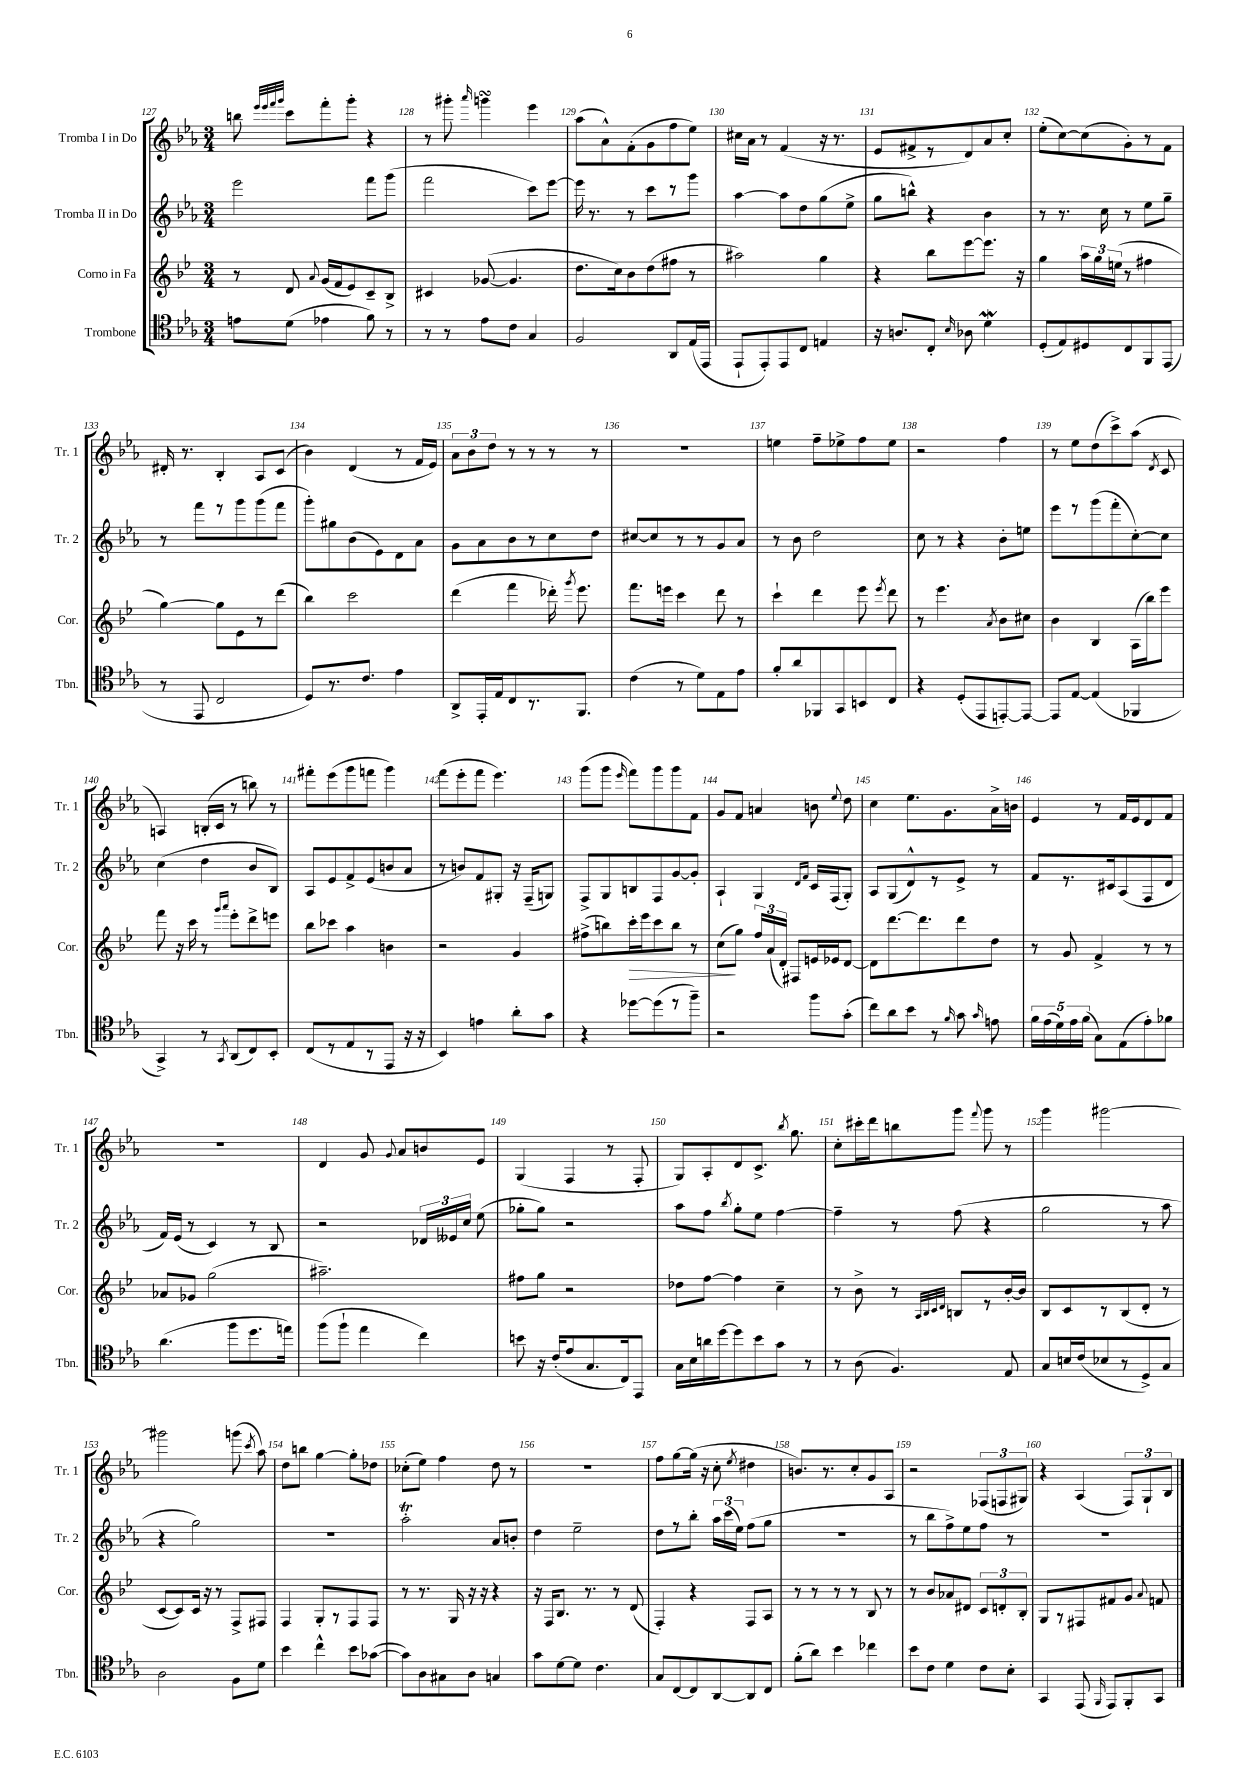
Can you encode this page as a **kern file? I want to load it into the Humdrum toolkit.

**kern	**kern	**dynam	**kern	**kern
*part4	*part3	*part3	*part2	*part1
*staff4	*staff3	*staff3	*staff2	*staff1
*I"Trombone	*I"Corno in Fa	*	*I"Tromba II in Do	*I"Tromba I in Do
*I'Tbn.	*I'Cor.	*	*I'Tr. 2	*I'Tr. 1
*clefC4	*clefG2	*	*clefG2	*clefG2
*k[b-e-a-]	*k[b-e-]	*	*k[b-e-a-]	*k[b-e-a-]
*M3/4	*M3/4	*	*M3/4	*M3/4
=127	=127	=127	=127	=127
8en\L	8r	.	2eee-\	8bbn\
.	.	.	.	32qqeee-/LLL
.	.	.	.	32qqeee-/
.	.	.	.	32qqfff/
.	.	.	.	32qqggg/JJJ
(8d\J	8d/	.	.	8ccc\L
.	8qqa/	.	.	.
4e-X\	(16g/LL	.	.	8fff'\
.	16f/J	.	.	.
.	8e-/)	.	.	8ggg'\J
8f\)	8c~/	.	8fff\L	4r
8r	8B-^/J	.	(8ggg\J	.
=128	=128	=128	=128	=128
8r	4c#X/	.	2fff\	8r
8r	.	.	.	8ggg#X'\
.	.	.	.	16qqaaa-/
8e-\L	([8g-X/	.	.	4gggnsSsS\
8c\J	4.g-/]	.	.	.
4G/	.	.	8ccc\L)	4eee-\
.	.	.	[8eee-\J	.
=129	=129	=129	=129	=129
2F/	8.dd\L	.	16eee-\]	(8aa-\L
.	.	.	8.r	.
.	.	.	.	8a-^^\)
.	16cc\k)	.	.	.
.	8b-\	.	8r	(8f'\
.	(8dd\	.	8ccc\L	8g\
8AA-/L	8ff#X\J	.	8r	8ff\
(16E-/L	8r	.	8ggg\J	8ee-\J)
16EE-/JJ	.	.	.	.
=130	=130	=130	=130	=130
8EE-`/L	2aa#X\)	.	[4aa-\	16cc#X\LL
.	.	.	.	16a-\JJ
8EE-'/)	.	.	.	8r
8EE-/	.	.	8aa-\L]	(4f/
8C/J	.	.	8dd\	.
4En/	4gg\	.	(8gg\	16r
.	.	.	.	8.r
.	.	.	8ee-^\J	.
=131	=131	=131	=131	=131
16r	4r	.	8gg\L	8e-/L
8.An/L	.	.	.	.
.	.	.	8bbn^^\J)	8f#X^/
8C'/J	8bb-\L	.	4r	8r
16qqB-/	.	.	.	.
8A-X\	[8eee-\	.	.	8d/)
4dW\	8.eee-\J]	.	4b-\	8a-/
.	.	.	.	8cc'/J
.	16r	.	.	.
=132	=132	=132	=132	=132
(8D'/L	4gg\	.	8r	(8ee-'\L
8E-/)	.	.	8.r	[8cc\)
8D#X/	24aa\LL	.	.	(8cc\]
.	24gg\	.	.	.
.	.	.	16cc\	.
.	(24een\JJ	.	.	.
8C/	8r	.	8r	8g'\)
8FF/	4ff#X\	.	8ee-\L	8r
(8EE-/J	.	.	8gg~\J	8f\J
!!LO:LB:g=z
=133	=133	=133	=133	=133
8r	[4gg\)	.	8r	16d#X'/
.	.	.	.	8.r
8EE-/	.	.	8fff\L	.
2C/	8gg\L]	.	8r	4B-'/
.	8e-\	.	8ggg\	.
.	8r	.	(8ggg\	8A-/L
.	(8ddd\J	.	8fff\J	(8c/J
=134	=134	=134	=134	=134
8D/L)	4bb-\)	.	8ggg'\L)	4b-\)
8.r	.	.	8gg#X\	.
.	2ccc\	.	(8b-\	(4d/
8.c/J	.	.	.	.
.	.	.	8e-\)	.
4e-\	.	.	8d\	8r
.	.	.	8a-\J	16f/LL
.	.	.	.	16e-/JJ)
=135	=135	=135	=135	=135
8AA-^/L	(4ddd\	.	8g\L	12a-\L
.	.	.	.	12b-\
16EE-'/L	.	.	8a-\	.
.	.	.	.	12dd\J
16E-/J	.	.	.	.
8C/	4fff\	.	8b-\	8r
8.r	.	.	8r	8r
.	16ddd-X'\)	.	8cc\	8r
.	8qggg/	.	.	.
8.FF/J	8.eee-\	.	.	.
.	.	.	8dd\J	8r
=136	=136	=136	=136	=136
(4c\	8.fff\L	.	[8cc#X/L	2.r
.	.	.	8cc#/]	.
.	16eeen\Jk	.	.	.
8r	4ccc\	.	8r	.
8d\L)	.	.	8r	.
8E-\	8ddd\	.	8g/	.
8e-\J	8r	.	8a-/J	.
=137	=137	=137	=137	=137
8f'/L	4ccc`\	.	8r	4een\
8a-/	.	.	8b-\	.
8FF-X/	4ddd\	.	2dd\	8ff~\L
8GG/	.	.	.	8ee-X^\
8BBn/	8eee-\	.	.	8ff\
.	8qeee-/	.	.	.
8C/J	8ddd\	.	.	8ee-\J
=138	=138	=138	=138	=138
4r	8r	.	8cc\	2r
.	4.eee-\	.	8r	.
(8D'/L	.	.	4r	.
8EE-/	.	.	.	.
.	8qa/	.	.	.
[8EEn'/)	8b-\L	.	8b-'\L	4ff\
8EE/J_	8cc#X\J	.	8een\J	.
=139	=139	=139	=139	=139
8EE/L]	4b-\	.	8eee-\L	8r
[8E-/J	.	.	8r	8ee-\L
(4E-/]	4B-/	.	(8ggg\	(8dd\
.	.	.	8fff'\	8ccc^\)
4FF-X/	(16A\LL	.	[8cc'\)	(8aa-\J
.	16bb-\J)	.	.	.
.	.	.	.	8qd/
.	8eee-\J	.	8cc\J]	8c/
!!LO:LB:g=z
=140	=140	=140	=140	=140
4GG^/)	8fff\	.	(4cc\	4An/)
.	16r	.	.	.
.	16ccc\	.	.	.
8r	8r	.	4dd\	(16Bn'/LL
.	.	.	.	16c/JJ
.	16qqggg/LL	.	.	.
8qGG/	16qqaaa/JJ	.	.	.
(8AA-/L	8eee-'\L	.	.	8r
8C/)	8ddd^\	.	8b-/L	8bbn\)
8BB-'/J	8eeen\J	.	8B-/J)	8r
=141	=141	=141	=141	=141
(8C/L	8bb-\L	.	8A-/L	8fff#X'\L
8r	8ccc-X\J	.	8e-/	(8eee-\
8E-/	4aa\	.	8f^/	8ggg\
8r	.	.	(8e-/	8fffn\J
8EE-/J	4bn\	.	8bn/	4ggg\)
16r	.	.	8a-/J	.
16r	.	.	.	.
=142	=142	=142	=142	=142
4BB-/)	2r	.	8r	(8fff\L
.	.	.	8bn/L)	8eee-'\
4en\	.	.	8f/	8fff\J
.	.	.	8G#X'/J	4.eee-\)
8a-'\L	4g/	.	16r	.
.	.	.	(16F~/KL	.
8g\J	.	.	8Gn/J)	.
=143	=143	=143	=143	=143
4r	(8ff#X^\L	.	8F^/L	(8ggg\L
.	8bbn\)	.	8G/	8ggg\J
.	.	.	.	16qqeee-/
!	!	!LO:HP:b	!	!
[8dd-X\L	16ccc'\L	>	8Bn/	8fff\L)
.	16eee-\J	.	.	.
(8dd-\]	8ccc\	.	8F/	8ggg\
8r	8bb\J	.	[8g/	8ggg\
8ff~\J)	8r	.	8g'/J]	8f\J
=144	=144	=144	=144	=144
2r	(8cc\L	.	4A-`/	8g/L
.	8gg\J)	]	.	8f/J
.	24ff/LL	.	4G/	4an/
.	(24a/	.	.	.
.	24d'/JJ)	.	.	.
.	8F#X/L	.	.	.
.	.	.	16qqd/LL	.
.	.	.	16qqf/JJ	.
8ff\L	16en/L	.	16c/LL	8bn\
.	16e-X/J	.	(16F/J	.
.	.	.	.	8qqee-/
(8g'\J	[8d/J	.	8G'/J)	8dd\
=145	=145	=145	=145	=145
8cc\L)	8d\L]	.	8A-/L	4cc\
8a-\	[8.ddd\	.	(8G/	.
8b-\J	.	.	8d^^/)	8.ee-\L
.	8.ddd\]	.	.	.
8r	.	.	8r	.
.	.	.	.	8.g\
16qqf/	.	.	.	.
8g\	8ddd\	.	8e-^/J	.
16qqg/	.	.	.	.
8en\	8dd\J	.	8r	16a-^\L
.	.	.	.	16bn\JJ
=146	=146	=146	=146	=146
20f\LL	8r	.	8f/L	4e-/
(20e-\	.	.	.	.
20d\)	.	.	.	.
.	8g/	.	8.r	.
20e-\	.	.	.	.
(20f\JJ	.	.	.	.
8G\L)	4f^/	.	.	8r
.	.	.	16c#X/k	.
(8E-\	.	.	(8A-/	16f/LL
.	.	.	.	16e-/J
8e-'\)	8r	.	8F/	8d/
8f-X\J	8r	.	8d/J	8f/J
!!LO:LB:g=z
=147	=147	=147	=147	=147
(4.a-\	8a-X/L	.	16f/LL)	2.r
.	.	.	(16e-/JJ	.
.	8g-X/J	.	8r	.
.	(2gg\	.	4c/)	.
8ff\L	.	.	.	.
8.dd\	.	.	8r	.
.	.	.	8B-/	.
16een\Jk)	.	.	.	.
=148	=148	=148	=148	=148
(8ff\L	2.aa#X~\)	.	2r	4d/
8ff`\J	.	.	.	.
4ee-\	.	.	.	8g/
.	.	.	.	8qqg/
.	.	.	.	8a-/L
4cc\)	.	.	24d-X/LL	8bn/
.	.	.	24e--X/	.
.	.	.	24cc/JJ	.
.	.	.	(8ee-\	8e-/J
=149	=149	=149	=149	=149
8bn\	8ff#X\L	.	8gg-X'\L	(4G/
16r	8gg\J	.	8gg-\J)	.
(16c'/KL	.	.	.	.
8e-/	2r	.	2r	4F/
8.G/	.	.	.	.
.	.	.	.	8r
16C/k)	.	.	.	.
8EE-/J	.	.	.	8F'/
=150	=150	=150	=150	=150
16G\LL	8dd-X\L	.	8aa-\L	8G/L)
16B-\	.	.	.	.
16an\	[8ff\J	.	8ff\J	8A-'/
[16dd\J	.	.	.	.
.	.	.	8qbb-/	.
8dd\]	4ff\]	.	8gg'\L	8d/
8b-\	.	.	8ee-\J	8.c^/J
8g\J	4cc~\	.	[4ff\	.
.	.	.	.	8qbb-/
.	.	.	.	8.gg\
8r	.	.	.	.
=151	=151	=151	=151	=151
8r	8r	.	4ff~\]	8cc'\L
(8A-\	8b-^\	.	.	16ccc#X'\L
.	.	.	.	16ddd\J
4.F/)	8r	.	8r	8bbn\
.	32qqA/LLL	.	.	.
.	32qqB-/	.	.	.
.	32qqc/	.	.	.
.	32qqd/JJJ	.	.	.
.	8Bn/L	.	(8ff\	8ggg\J
.	.	.	.	8qqfff/
.	8r	.	4r	8ggg\
8E-/	[16b-'/L	.	.	8r
.	16b-/JJ]	.	.	.
=152	=152	=152	=152	=152
8G/L	8B-/L	.	2gg\	4ggg\
16Bn/L	8c/	.	.	.
(16c/J	.	.	.	.
8B-X/	8r	.	.	[2ggg#X\
8r	(8B-/	.	.	.
8D^/)	8d'/J	.	8r	.
8G/J	8r	.	8aa-\	.
!!LO:LB:g=z
=153	=153	=153	=153	=153
2A-\	[8c/L	.	4r	2ggg#X\]
.	8c/])	.	.	.
.	16c/Jk	.	2gg\)	.
.	16r	.	.	.
.	8r	.	.	.
8F\L	8F^/L	.	.	(8gggn\
.	.	.	.	8qccc/
8d\J	8F#X/J	.	.	8aa-\)
=154	=154	=154	=154	=154
4b-\	4F/	.	2.r	8dd\L
.	.	.	.	8bbn\J
4cc^^\	8G'/L	.	.	[4gg\
.	8r	.	.	.
8b-\L	8F/	.	.	8gg'\L]
([8g-X\J	8F/J	.	.	8dd-X\J
=155	=155	=155	=155	=155
8g-\L])	8r	.	2aa-T'\	(8cc-X'\L
8A-\	8.r	.	.	8ee-\J)
8G#X\	.	.	.	4ff\
.	16G/	.	.	.
8A-\J	16r	.	.	.
.	16r	.	.	.
4Gn/	4r	.	8a-/L	8dd\
.	.	.	8bn'/J	8r
=156	=156	=156	=156	=156
8g\L	16r	.	4dd\	2.r
.	16F/KL	.	.	.
[8d\	8.B-/J	.	.	.
8d\J]	.	.	2ee-~\	.
.	8.r	.	.	.
4.c\	.	.	.	.
.	8r	.	.	.
.	(8d/	.	.	.
=157	=157	=157	=157	=157
8G/L	4F'/)	.	8dd\L	8ff\L
[8C/	.	.	8r	[8gg\
8C/]	4r	.	8bb-'\J	(16gg\Jk]
.	.	.	.	16r
[8AA-/	.	.	24aa-\LL	8cc'\
.	.	.	(24ccc\	.
.	.	.	24ee-\JJ)	.
.	.	.	.	8qee-/
8AA-/]	8F/L	.	(8ff\L	4dd#X\
8C/J	8A/J	.	8gg\J	.
=158	=158	=158	=158	=158
(8f'\L	8r	.	2.r	8.bn/L)
8a-\J)	8r	.	.	.
.	.	.	.	8.r
4b-\	8r	.	.	.
.	8r	.	.	8cc'/
4cc-X\	8B-/	.	.	8g/
.	8r	.	.	8A-/J
=159	=159	=159	=159	=159
8b-\L	8r	.	8r	2r
8c\J	8b-/L	.	8bb-\L	.
4d\	8a-X/	.	8ff^\)	.
.	8d#X/J	.	8ee-\	.
8c\L	12c/L	.	8ff\J	(12F-X/L
.	12dn'/	.	.	12Fn/
8B-'\J	.	.	8r	.
.	12B-'/J	.	.	12G#X/J)
=160	=160	=160	=160	=160
4GG/	8G/L	.	2.r	4r
.	8r	.	.	.
(8EE-/	8F#X/	.	.	(4A-/
16qqFF/	.	.	.	.
8EE-/L)	8f#X/	.	.	.
8FF'/	8g/J	.	.	12F/L)
.	.	.	.	12G`/
.	8qqa/	.	.	.
8GG/J	8fn/	.	.	.
.	.	.	.	12B-/J
==	==	==	==	==
*-	*-	*-	*-	*-
